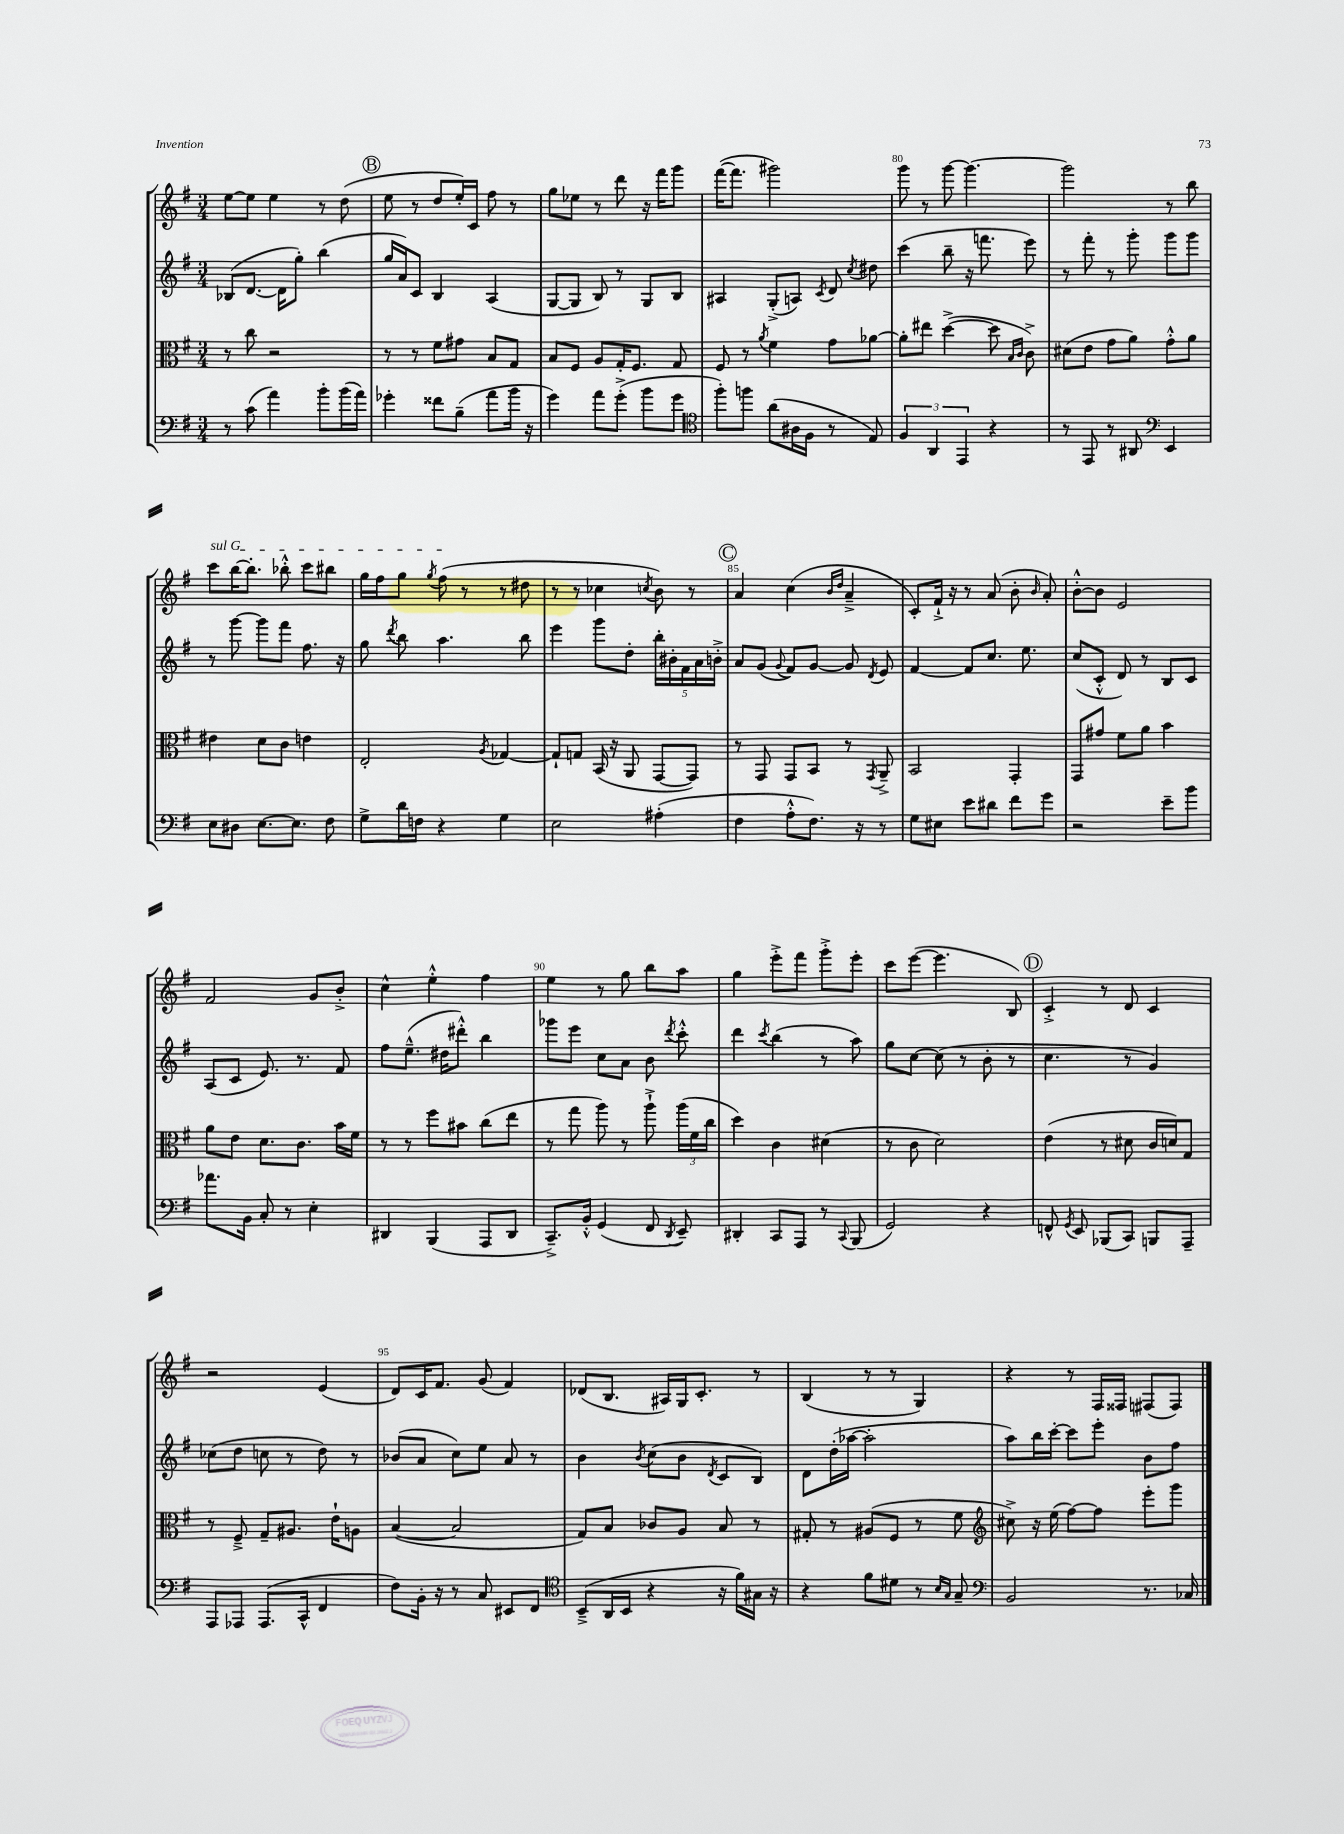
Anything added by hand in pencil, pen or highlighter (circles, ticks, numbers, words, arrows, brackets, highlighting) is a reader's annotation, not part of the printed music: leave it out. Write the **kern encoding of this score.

**kern	**kern	**kern	**kern
*staff4	*staff3	*staff2	*staff1
*clefF4	*clefC3	*clefG2	*clefG2
*k[f#]	*k[f#]	*k[f#]	*k[f#]
*M3/4	*M3/4	*M3/4	*M3/4
8r	8r	(8B-	[8ee
(8c	8cc	[8.d	8ee]
4a)	2r	.	4ee
.	.	16d]	.
.	.	8gg')	.
8b'	.	(4bb	8r
(16b	.	.	(8dd
16a)	.	.	.
=	=	=	=
4g-'	8r	16gg	8ee
.	.	16a)	.
.	8r	8c	8r
8f##	8f#	4B	8dd
(8B~	8g#	.	16ee')
.	.	.	16c
8a	8B	(4A	8ff#
16b	8G	.	8r
16r	.	.	.
=	=	=	=
4g)	8B	[8G	8gg
.	8F#	8G]	8ee-
8a	8A	8B)	8r
(8g'^	16G'	8r	8ddd
.	8.F#	.	.
8b	.	8G	16r
.	.	.	16fff#
8g	8G	8B	8ggg
=	=	=	=
*clefC4	*	*	*
8ff#')	8F#	4A#	([16fff#
.	.	.	8.fff#]
8ff	8r	.	.
.	8qa	.	.
(8a	4f#	(8G'^	2ggg#)
16A#	.	8A)	.
16F#	.	.	.
.	.	8qc	.
8r	8g	8d	.
.	.	8qcc	.
8E)	[8a-	8dd#	.
=	=	=	=
6F#	8a-']	(4ccc	8ggg
.	8ee#	.	8r
6AA	.	.	.
.	([4dd^	8bb~	[8ggg
6EE	.	.	.
.	.	16r	4.ggg_
.	.	8.fff	.
4r	8dd]	.	.
.	16qqB	.	.
.	16qqc	.	.
.	8c^)	8eee)	.
=	=	=	=
8r	(8d#	8r	2ggg]
8EE	8e	8fff#'	.
8r	8g	8r	.
8AA#	8a)	8ggg'	.
*clefF4	*	*	*
4EE	8g'^^	8ggg	8r
.	8a	8ggg	8bb
=	=	=	=
8E	4e#	8r	8ccc
8D#	.	[8ggg	[16bb
.	.	.	8.bb']
[8.E	8d	8ggg]	.
.	8c	8fff#	8bb-'^^
8.E]	.	.	.
.	4e	8.ff#	8ccc
8F#	.	.	8bb#
.	.	16r	.
=	=	=	=
8G^	2E'	8gg	16gg
.	.	.	16ff#
.	.	8qddd	.
16d	.	8bb	8gg
16F	.	.	.
.	.	.	8qgg
4r	.	4.aa	(8ff#
.	.	.	8r
.	8qA	.	.
4G	[4G-	.	8r
.	.	8bb	8dd#
=	=	=	=
2E	8G-`]	4eee	8r
.	8G	.	8r
.	(16BB	8ggg	4cc-
.	16r	.	.
.	8AA	8dd'	.
.	.	.	8qcc
(4A#'	[8GG	20bb'	8b)
.	.	20b#'	.
.	.	20f#	.
.	8GG])	.	8r
.	.	20a	.
.	.	20b'^	.
=	=	=	=
4F#	8r	8a	4a
.	8GG	(8g	.
.	.	8qqg	.
8A'^^	8GG	8f#)	(4cc
8.F#)	8BB	[8g	.
.	.	.	16qqb
.	.	.	16qqdd
.	8r	8g]	4a~^
16r	.	.	.
.	8qGG	8qd	.
8r	8AA~^	8e	.
=	=	=	=
8G	2BB	[4f#	8c')
8E#	.	.	16f#`^
.	.	.	16r
8e	.	8f#]	8r
8d#	.	8.cc	(8a
8f#	4GG'	.	8b'
.	.	8.ee	.
.	.	.	16qqb
8g	.	.	8a')
=	=	=	=
2r	8GG	(8cc	[8b'^^
.	8g#	8c'^^	8b]
.	8f#	8d)	2e
.	8a	8r	.
8e~	4b	8B	.
8b	.	8c	.
=	=	=	=
8.a-	8a	(8A	2f#
.	8e	8c	.
16BB	.	.	.
8C'	8.d	8.e)	.
8r	.	.	.
.	8.c	8.r	.
4E'	.	.	8g
.	16b	8f#	8b'^
.	16f#	.	.
=	=	=	=
4DD#	8r	8ff#	4cc^^
.	8r	(8.ee~^^	.
(4BBB	8ff#	.	4ee'^^
.	.	16dd#	.
.	8b#	8ddd#'^^)	.
8AAA	(8cc	4bb	4ff#
8DD#	8ee	.	.
=	=	=	=
8.CC~^)	8r	8ggg-	4ee
.	8gg	8eee	.
16BB'^^	.	.	.
(4GG	8aa)	8cc	8r
.	8r	8a	8gg
8FF#	8aa`^	8b	8bb
8qDD	.	8qddd	.
8EE~)	(24aa	8ccc'^^	8aa
.	24f#	.	.
.	24cc	.	.
=	=	=	=
4DD#'	4dd)	4ddd	4gg
.	.	8qccc	.
8CC	4c	(4bb	8eee'^
8AAA	.	.	8fff#
8r	(4d#	8r	8ggg'^
8qqCC	.	.	.
(8BBB	.	8aa)	8eee'
=	=	=	=
2GG)	8r	8gg	8ccc
.	8c	[8cc	([8eee
.	2d)	(8cc]	4.eee]
.	.	8r	.
4r	.	8b'	.
.	.	8r	8B)
=	=	=	=
8FF^^	(4e	4.cc	4c'^
8qGG	.	.	.
8EE	.	.	.
(8BBB-	8r	.	8r
8CC)	8d#	8r	8d
8BBB	16c	4g)	4c
.	16d)	.	.
8AAA~	8G	.	.
=	=	=	=
8AAA	8r	(8cc-	2r
8AAA-	8F#~^	8dd	.
(8.AAA-	8G~	8cc	.
.	8.A#	8r	.
16CC^^	.	.	.
4FF#	.	8dd)	(4e
.	16e`	.	.
.	8A	8r	.
=	=	=	=
8F#)	([4B	(8b-	8d)
16BB'	.	8a	16c
16r	.	.	8.f#
8r	2B]	8cc)	.
8C	.	8ee	(8g
8EE#	.	8a	4f#)
8FF#	.	8r	.
=	=	=	=
*clefC4	*	*	*
(8BB~^	8G)	4b	(8d-
16AA	8B	.	8.B
16BB	.	.	.
.	.	8qb	.
4r	8c-	(8cc	.
.	.	.	16A#)
.	8A	8b	16G
.	.	.	8.c'
.	.	8qd	.
16r	8B	8c	.
16f#)	.	.	.
16G#	8r	8B)	8r
16r	.	.	.
=	=	=	=
4r	8G#'	8d	(4B
.	8r	(16dd'	.
.	.	[16aa-	.
8f#	(8A#	2aa-']	8r
8d#	8F#	.	8r
8r	8r	.	4G)
16qqB	.	.	.
16qqG	.	.	.
8G~	8f#	.	.
=	=	=	=
*clefF4	*clefG2	*	*
2BB	8cc#^)	8aa)	4r
.	16r	16bb	.
.	(16ee	[16ccc'	.
.	[8ff#)	8ccc]	8r
.	8ff#]	8eee'	16F#
.	.	.	16F##
8.r	8eee'	8b	(8F#
.	8ggg	8ff#	8F#)
16C-	.	.	.
==	==	==	==
*-	*-	*-	*-
